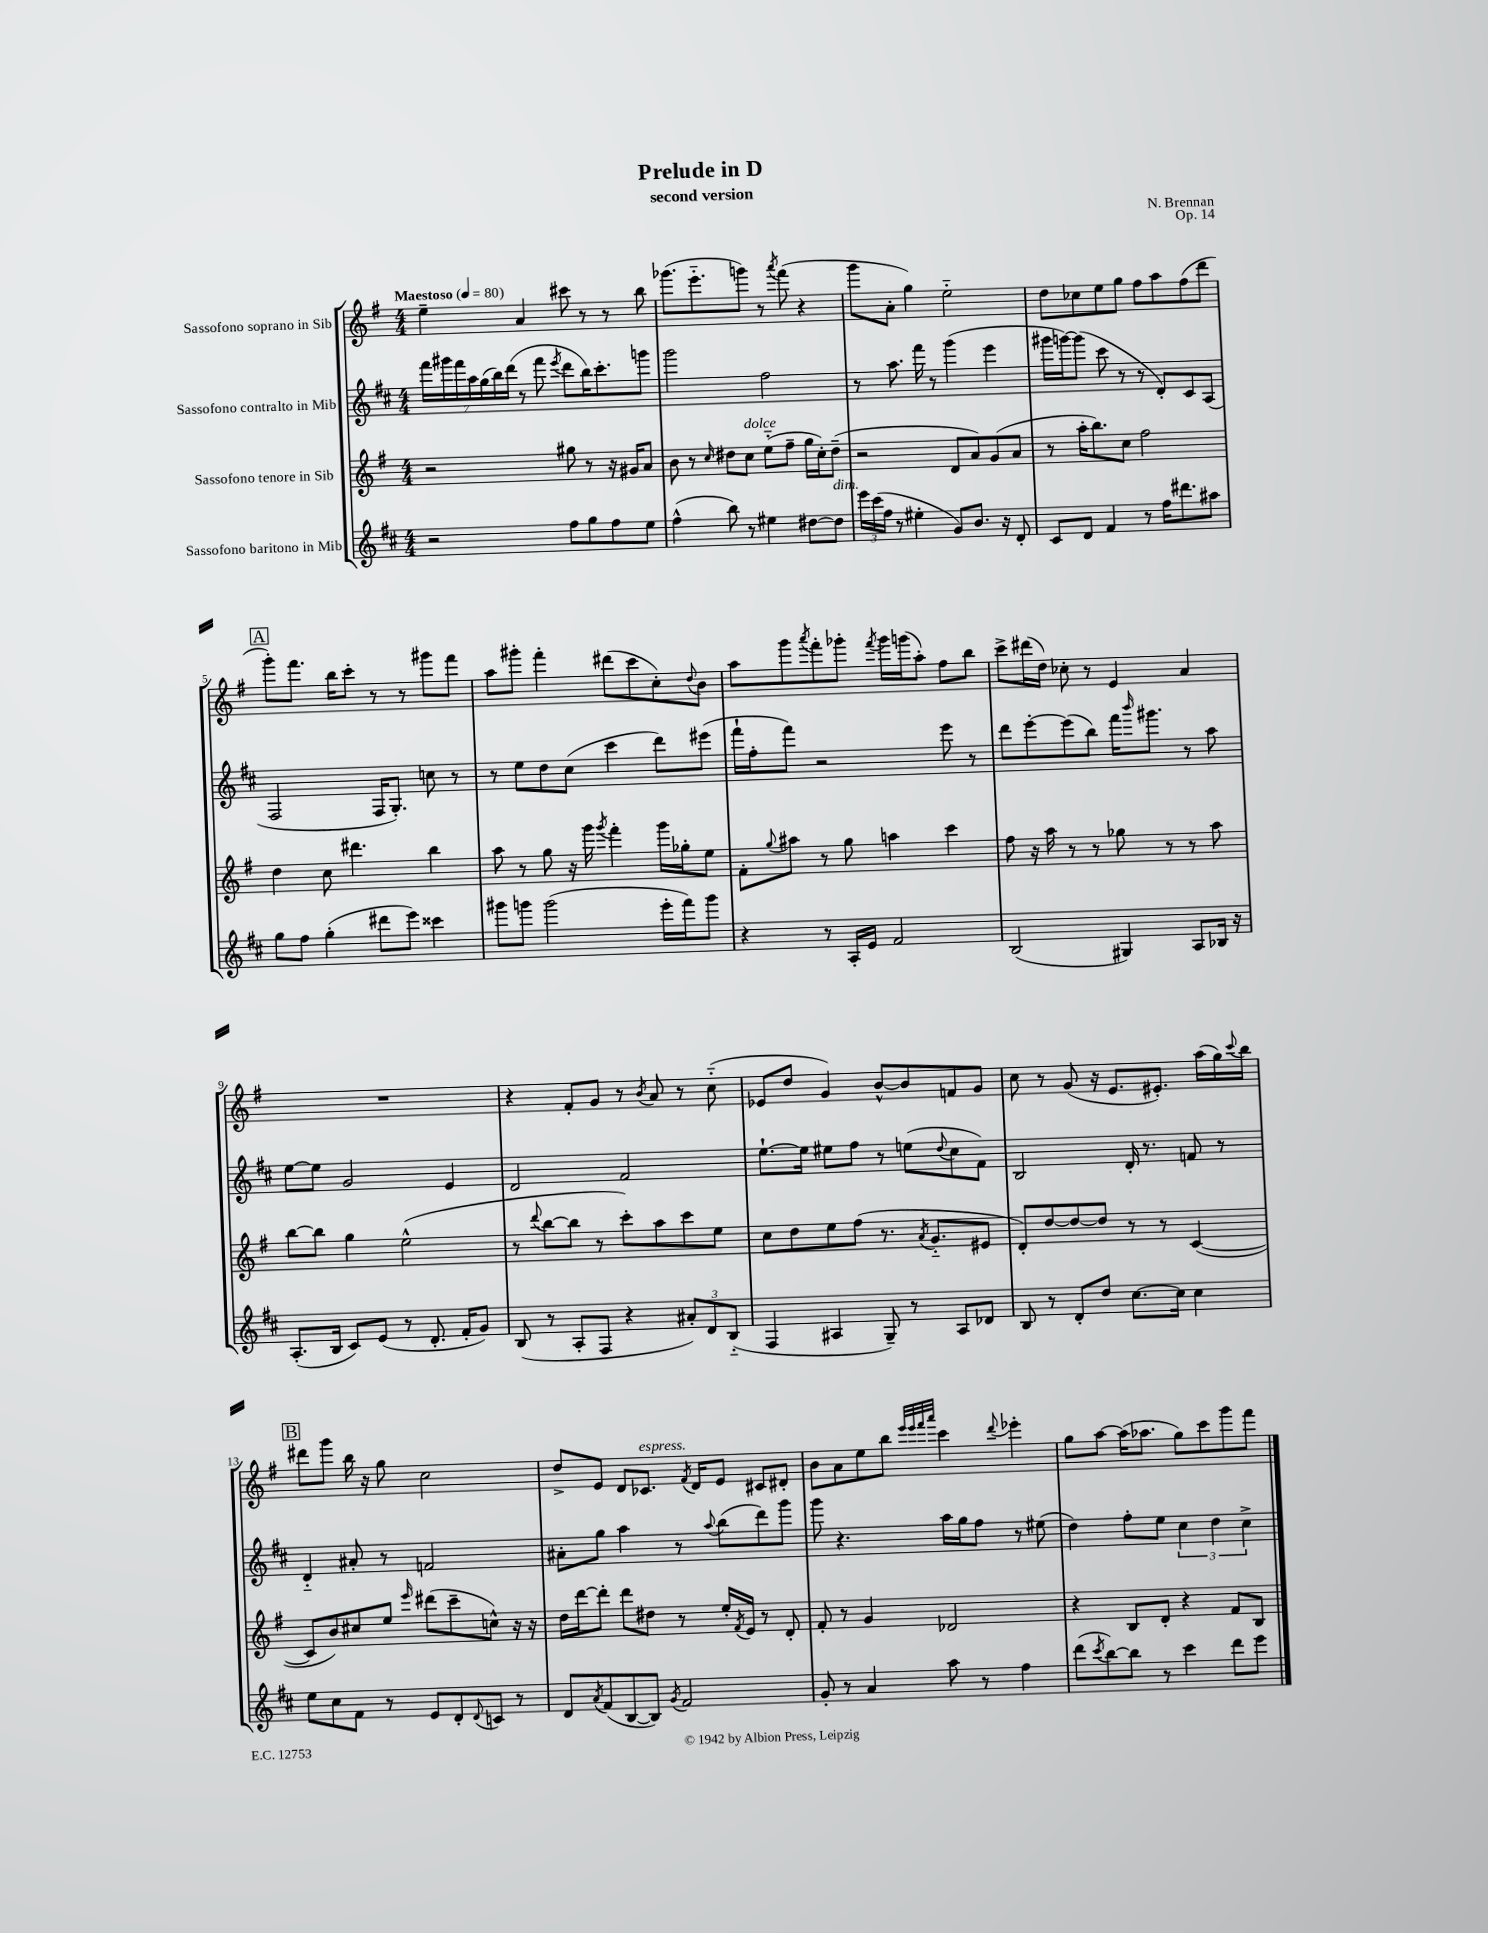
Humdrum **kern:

**kern	**kern	**kern	**kern
*staff4	*staff3	*staff2	*staff1
*clefG2	*clefG2	*clefG2	*clefG2
*k[f#c#]	*k[f#]	*k[f#c#]	*k[f#]
*M4/4	*M4/4	*M4/4	*M4/4
*MM80	*MM80	*MM80	*MM80
2r	2r	28fff#	4ee~
.	.	28ggg#	.
.	.	28fff#	.
.	.	28aa	.
.	.	(28gg	.
.	.	28bb)	.
.	.	(28ddd	.
.	.	8r	4a
.	.	8fff#	.
.	.	8qeee	.
8ff#	8gg#	8ddd	8ccc#
8gg	8r	16bb)	8r
.	.	8.ccc#'	.
8ff#	16r	.	8r
.	16g#	.	.
8ee	8a	8ggg	8bb
=	=	=	=
(4ff#^^	8b	2ggg	(8.ggg-
.	8r	.	.
.	.	.	8.eee'~
.	16qqcc	.	.
8bb)	8dd#	.	.
8r	8cc	.	8ggg)
4ee#	(8ee'~	2ff#	8r
.	.	.	8qaaa
.	8ff#~	.	(8fff#
[8dd#	16gg	.	4r
.	16cc')	.	.
8dd#]	(8dd#~	.	.
=	=	=	=
24eee	2r	8r	8ggg
(24ccc#	.	.	.
24ff#	.	.	.
8r	.	8.aa	8a'
4ee#'	.	.	4gg)
.	.	16fff#	.
.	.	8r	.
8g)	8d	(4ggg	2ee'~
8.b	8a)	.	.
.	(8g	4eee	.
16r	.	.	.
8d'	8a	.	.
=	=	=	=
8c#	8r	16ggg#	8dd
.	.	[16ggg)	.
8d	16aa'	(8ggg]	8cc-
.	8.bb)	.	.
4f#	.	8ccc#	8ee
.	8cc	8r	8gg
8r	2ff#	8r	8ff#
16ff#	.	8d')	8aa
8.ddd#	.	.	.
.	.	8c#	(8ff#
8aa#	.	(8A	8ddd
=	=	=	=
8gg	4dd	2F#	8ggg')
8ff#	.	.	8.fff#
(4gg'	8cc	.	.
.	.	.	16bb
.	4.ddd#	.	8ccc'
8ddd#	.	16F#	8r
.	.	8.G')	.
8eee)	.	.	8r
4ccc##	4bb	8cc	8ggg#
.	.	8r	8fff#
=	=	=	=
8ggg#	8aa	8r	8aa
8ggg	8r	8ee	8ggg#'
(2ggg	8gg	8dd	4fff#'
.	16r	(8cc#	.
.	16ggg	.	.
.	8qggg	.	.
.	4fff#'	4ccc#	(8ddd#
.	.	.	8ccc
16eee'	16ggg	8ddd)	8cc')
16fff#)	16gg-'	.	.
.	.	.	8qqdd
8ggg	8ee	(8eee#	8b
=	=	=	=
4r	8f#'	16fff#`	8aa
.	.	16ff#'	.
.	8qqgg	.	.
.	8aa#	8fff#)	8ggg
.	.	.	8qaaa
8r	8r	2r	8fff#'
16A'	8gg	.	8ggg-'
16e	.	.	.
.	.	.	8qfff#
2f#	4aa	.	16ggg-
.	.	.	(16ggg
.	.	.	8aa')
.	4ccc	8eee	8ff#
.	.	8r	8bb
=	=	=	=
(2B	8ff#	8ddd	8ccc^
.	16r	[8eee'	(16ddd#
.	16aa	.	16dd)
.	8r	(8eee]	8cc-'
.	8r	8bb)	8r
4G#)	8gg-	16fff#	4e
.	.	16qqbbb	.
.	.	8.ggg#	.
.	8r	.	.
8A	8r	8r	4a
16B-	8aa	8aa	.
16r	.	.	.
=	=	=	=
(8.A'	[8bb	[8ee	1r
.	8bb]	8ee]	.
16B	.	.	.
8c#)	4gg	2g	.
(8e	.	.	.
8r	(2ee^^	.	.
8.d'	.	.	.
.	.	4e	.
16f#'	.	.	.
8g)	.	.	.
=	=	=	=
(8B	8r	2d	4r
.	8qqddd	.	.
8r	[8bb	.	.
8A'	8bb]	.	8f#'
8F#	8r	.	8g
4r	8ccc')	2f#	8r
.	.	.	8qb
.	8aa	.	8a
12a#')	8ccc	.	8r
12d	.	.	.
.	8ee	.	(8cc'~
(12B'~	.	.	.
=	=	=	=
4F#	8cc	[8.ee`	8e-
.	8dd	.	8dd
.	.	16ee]	.
4A#	8ee	8ee#	4g)
.	(8ff#	8ff#	.
8G~)	8.r	8r	[8b^^
8r	.	(8ee	8b]
.	8qa	.	.
.	8.g'~	.	.
.	.	8qqdd	.
8A#	.	8cc#	8f
8d-	8e#	8f#)	8g
=	=	=	=
8B	8d')	2B	8cc
8r	[8dd	.	8r
8d'	8dd_	.	(8g
8dd	8dd]	.	16r
.	.	.	8.e
[8.cc#	8r	16d'	.
.	.	8.r	.
.	8r	.	8.e#')
16cc#]	.	.	.
4cc#	([4c	8f	.
.	.	.	(16aa
.	.	8r	16gg)
.	.	.	8qqccc
.	.	.	16bb
=	=	=	=
8ee	8c]	4d'~	8ddd#
8cc#	8b)	.	8ggg
8f#	8cc#	8a#'	16bb
.	.	.	16r
8r	8ee	8r	8gg
.	16qqeee	.	.
8e	(8ddd#	2f	2cc
8d'	8ccc~	.	.
8qqd	.	.	.
8c	8cc^^)	.	.
8r	16r	.	.
.	16r	.	.
=	=	=	=
8d	16dd	8a#'	8dd^
.	[16ddd	.	.
8qa	.	.	.
(8f#	8ddd']	8gg	8e
[8B	8ddd	4aa	8d
8B])	8dd#	.	8.c-
8qg	.	.	.
2f#	8r	8r	.
.	.	.	8qf#
.	.	.	16d
.	.	8qqaa	.
.	16ee'	(8bb	8e
.	8qf#	.	.
.	16e	.	.
.	8r	8ddd)	8c#
.	8d'	8ggg	8d#'
=	=	=	=
8g'	8f#'	8ggg	8b
8r	8r	4.r	8a
4a	4g	.	8ee
.	.	.	8bb
.	.	.	32qqeee
.	.	.	32qqeee
.	.	.	32qqfff#
.	.	.	32qqaaa
8aa	2d-	16aa	4ccc
.	.	16gg	.
8r	.	8ff#	.
.	.	.	8qqddd
4ff#	.	8r	4eee-'
.	.	(8ee#	.
=	=	=	=
(8ddd	4r	4dd)	8gg
8qccc#	.	.	.
[8bb)	.	.	[8aa
8bb]	8B	8ff#'	(16aa]
.	.	.	8.aa-
8r	8d'	8ee	.
4ccc#	4r	6cc#	8gg)
.	.	.	8ccc
.	.	6dd	.
8ddd	8f#	.	8ggg
.	.	6cc#^	.
8eee	8B	.	8fff#
==	==	==	==
*-	*-	*-	*-
